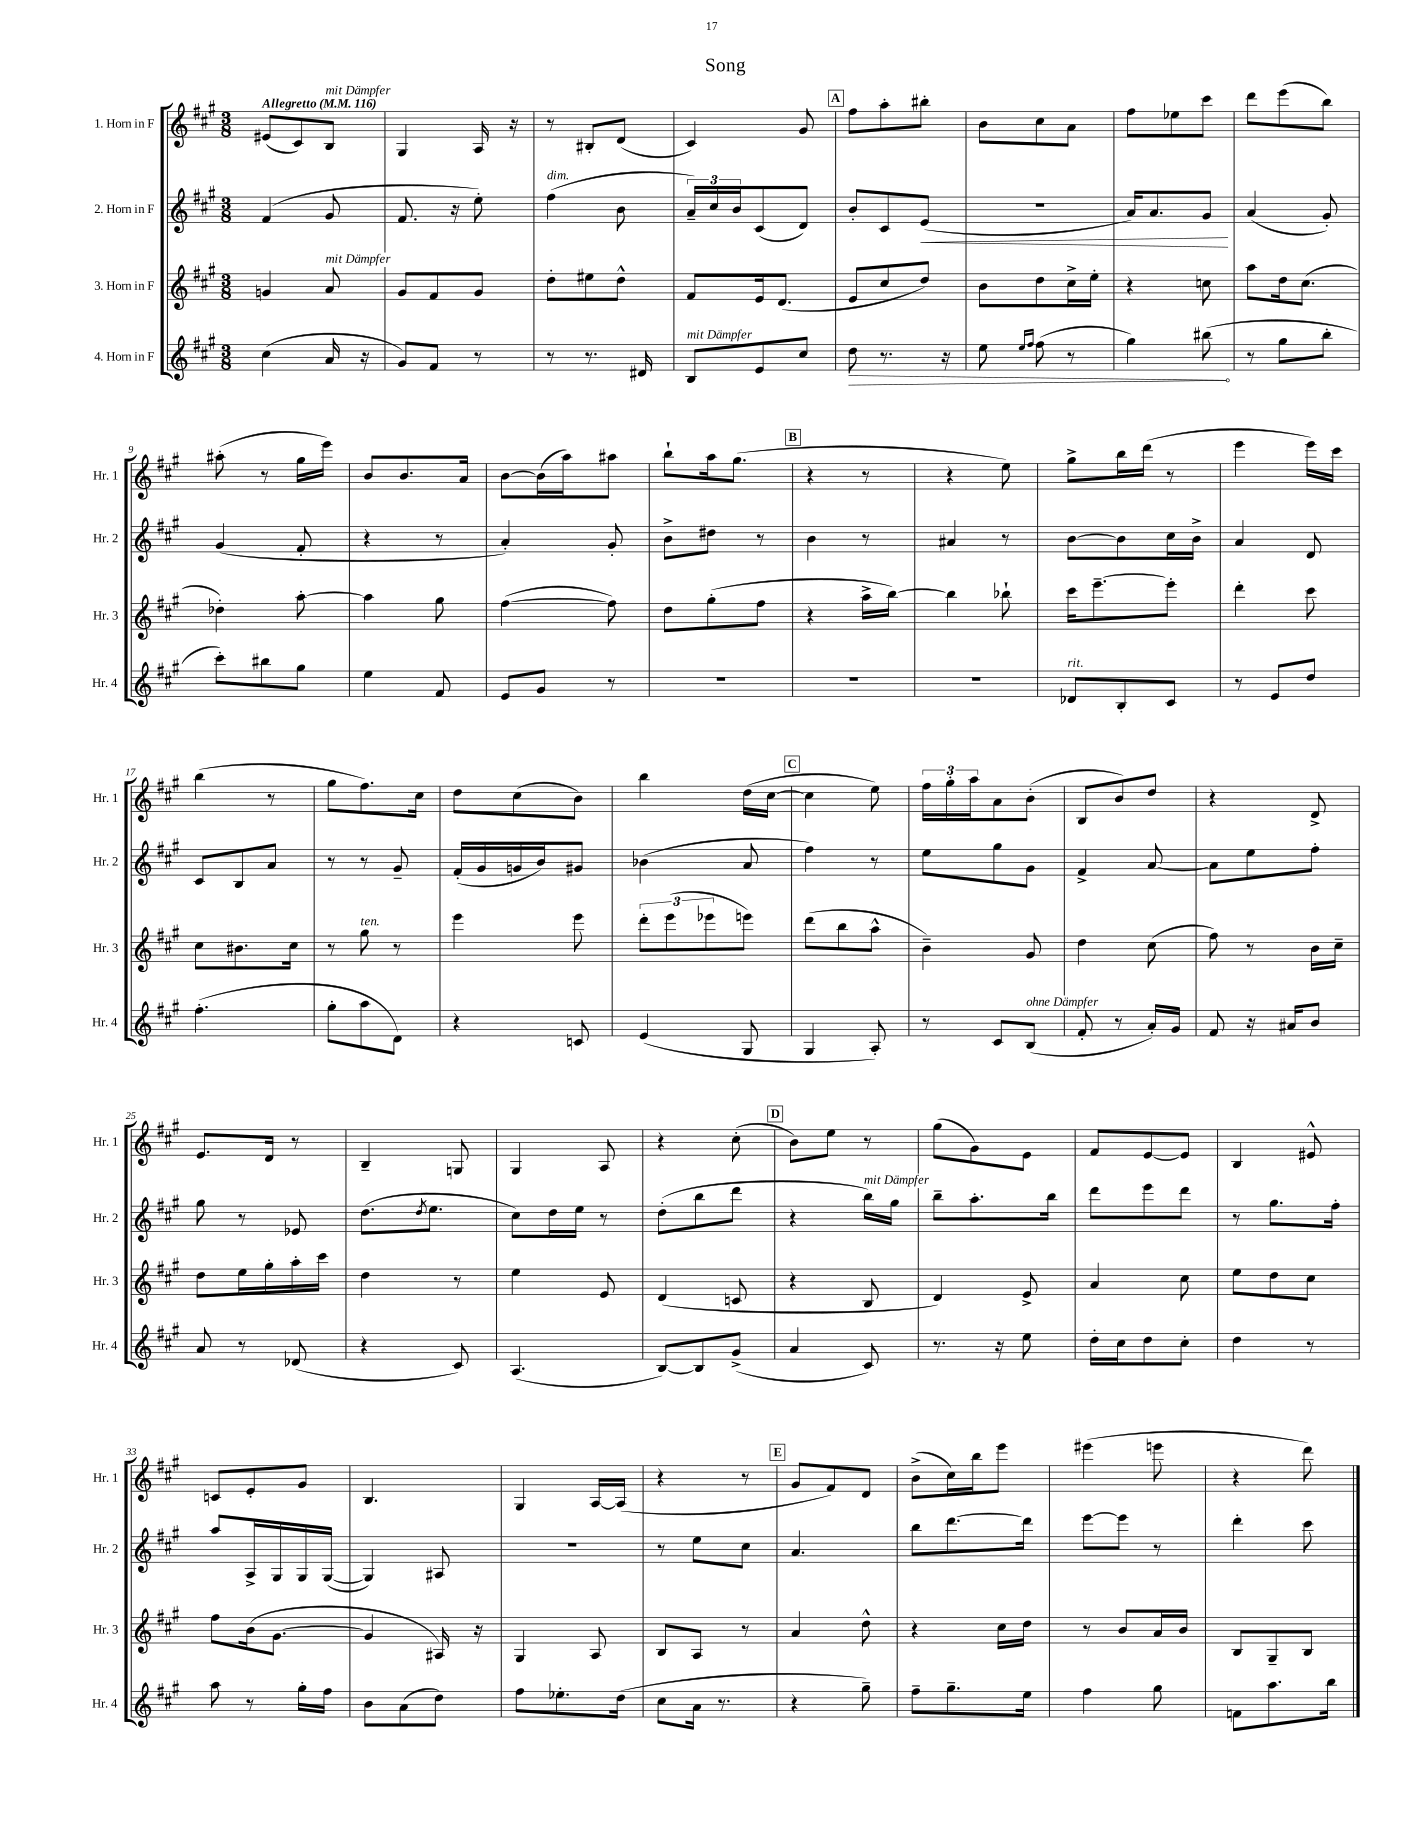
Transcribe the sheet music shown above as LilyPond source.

\header { title = "Song" }
<<
\new StaffGroup <<
\new Staff = "s0" \with { instrumentName = "1. Horn in F" shortInstrumentName = "Hr. 1" } {
    \clef treble \key a \major \numericTimeSignature \time 3/8 \tempo "Allegretto" 4 = 116
    eis'8( cis'8) b8^\markup { \italic "mit Dämpfer" } |
    gis4 a16 r16 |
    r8 bis8-. d'8( |
    cis'4) gis'8 |
    \mark \markup { \box "A" } fis''8 a''8-. bis''8-. |
    b'8 cis''8 a'8 |
    fis''8 ees''8 cis'''8 |
    d'''8 e'''8( b''8) |
    ais''8-.( r8 gis''16 e'''16) |
    b'8 b'8. a'16 |
    b'8~ b'16( a''16) ais''8 |
    b''8-! a''16 gis''8.( |
    \mark \markup { \box "B" } r4 r8 |
    r4 e''8) |
    gis''8-> b''16 d'''16( r8 |
    e'''4 e'''16) cis'''16 |
    b''4( r8 |
    gis''8 fis''8.) cis''16 |
    d''8 cis''8( b'8) |
    b''4 d''16( cis''16~ |
    \mark \markup { \box "C" } cis''4 e''8) |
    \tuplet 3/2 { fis''16 gis''16-. a''16 } a'8 b'8-.( |
    b8 b'8) d''8 |
    r4 d'8-> |
    e'8. d'16 r8 |
    b4-- g8 |
    gis4 a8 |
    r4 cis''8-.( |
    \mark \markup { \box "D" } b'8) e''8 r8 |
    gis''8( gis'8) e'8 |
    fis'8 e'8~ e'8 |
    b4 eis'8-^ |
    c'8 e'8-. gis'8 |
    b4. |
    gis4 a16~ a16( |
    r4 r8 |
    \mark \markup { \box "E" } gis'8 fis'8) d'8 |
    b'8->( cis''16) b''16 e'''8 |
    eis'''4( e'''8 |
    r4 d'''8) \bar "|." |
}
\new Staff = "s1" \with { instrumentName = "2. Horn in F" shortInstrumentName = "Hr. 2" } {
    \clef treble \key a \major \numericTimeSignature \time 3/8
    fis'4( gis'8 |
    fis'8. r16 e''8-.) |
    fis''4^\markup { \italic "dim." }( b'8 |
    \tuplet 3/2 { a'16--) cis''16 b'16 } cis'8( d'8) |
    \mark \markup { \box "A" } b'8-. cis'8 e'8\<( |
    R4. |
    a'16) a'8. gis'8\! |
    a'4( gis'8-.) |
    gis'4( fis'8-. |
    r4 r8 |
    a'4-.) gis'8-. |
    b'8-> dis''8 r8 |
    \mark \markup { \box "B" } b'4 r8 |
    ais'4 r8 |
    b'8~ b'8 cis''16 b'16-> |
    a'4 d'8 |
    cis'8 b8 a'8 |
    r8 r8 gis'8-- |
    fis'16-.( gis'16 g'16 b'16) gis'8 |
    bes'4( a'8 |
    \mark \markup { \box "C" } fis''4) r8 |
    e''8 gis''8 gis'8 |
    fis'4-> a'8~ |
    a'8 e''8 fis''8-. |
    gis''8 r8 ees'8 |
    d''8.( \acciaccatura { d''8 } e''8. |
    cis''8) d''16 e''16 r8 |
    d''8-.( b''8 d'''8 |
    \mark \markup { \box "D" } r4 b''16^\markup { \italic "mit Dämpfer" }) gis''16 |
    b''8-- a''8.-. b''16 |
    d'''8 e'''8 d'''8 |
    r8 gis''8. fis''16-. |
    a''8 a16-> gis16 gis16 gis16~( |
    gis4) ais8 |
    R4. |
    r8 e''8 cis''8 |
    \mark \markup { \box "E" } a'4. |
    b''8 d'''8.~ d'''16 |
    e'''8~ e'''8 r8 |
    d'''4-. cis'''8 \bar "|." |
}
\new Staff = "s2" \with { instrumentName = "3. Horn in F" shortInstrumentName = "Hr. 3" } {
    \clef treble \key a \major \numericTimeSignature \time 3/8
    g'4 a'8^\markup { \italic "mit Dämpfer" } |
    gis'8 fis'8 gis'8 |
    d''8-. eis''8 d''8-^ |
    fis'8 e'16 d'8.( |
    \mark \markup { \box "A" } e'8 cis''8 d''8) |
    b'8 d''8 cis''16-> e''16-. |
    r4 c''8 |
    a''8 d''16 cis''8.( |
    des''4-.) a''8~-. |
    a''4 gis''8 |
    fis''4~( fis''8) |
    d''8 gis''8-.( fis''8 |
    \mark \markup { \box "B" } r4 a''16-> b''16~) |
    b''4 bes''8-! |
    cis'''16 e'''8.~-- e'''8-. |
    d'''4-. cis'''8 |
    cis''8 bis'8. cis''16 |
    r8 gis''8^\markup { \italic "ten." } r8 |
    e'''4 e'''8 |
    \tuplet 3/2 { d'''8-. e'''8( ees'''8 } e'''8) |
    \mark \markup { \box "C" } d'''8( b''8 a''8-^ |
    b'4--) gis'8 |
    d''4 cis''8( |
    fis''8) r8 b'16 cis''16-- |
    d''8 e''16 gis''16-. a''16-. cis'''16 |
    d''4 r8 |
    e''4 e'8 |
    d'4( c'8 |
    \mark \markup { \box "D" } r4 b8 |
    d'4) e'8-> |
    a'4 cis''8 |
    e''8 d''8 cis''8 |
    fis''8 b'16( gis'8.~ |
    gis'4 ais16) r16 |
    gis4 a8 |
    b8 a8 r8 |
    \mark \markup { \box "E" } a'4 d''8-^ |
    r4 cis''16 d''16 |
    r8 b'8 a'16 b'16 |
    b8 gis8-- b8 \bar "|." |
}
\new Staff = "s3" \with { instrumentName = "4. Horn in F" shortInstrumentName = "Hr. 4" } {
    \clef treble \key a \major \numericTimeSignature \time 3/8
    cis''4( a'16 r16 |
    gis'8) fis'8 r8 |
    r8 r8. dis'16 |
    b8^\markup { \italic "mit Dämpfer" } e'8 cis''8 |
    \mark \markup { \box "A" } \once \override Hairpin.circled-tip = ##t d''8\> r8. r16 |
    e''8 \grace { e''16 fis''16 } fis''8( r8 |
    gis''4) bis''8\!( |
    r8 gis''8 b''8-. |
    cis'''8-.) bis''8 gis''8 |
    e''4 fis'8 |
    e'8 gis'8 r8 |
    R4. |
    \mark \markup { \box "B" } R4. |
    R4. |
    des'8^\markup { \italic "rit." } b8-. cis'8 |
    r8 e'8 d''8 |
    fis''4.-.( |
    gis''8-. a''8 d'8) |
    r4 c'8 |
    e'4( gis8 |
    \mark \markup { \box "C" } gis4 a8-.) |
    r8 cis'8 b8^\markup { \italic "ohne Dämpfer" }( |
    fis'8-. r8 a'16-.) gis'16 |
    fis'8 r16 ais'16 b'8 |
    a'8 r8 des'8( |
    r4 cis'8) |
    a4.( |
    b8~) b8 gis'8->( |
    \mark \markup { \box "D" } a'4 cis'8) |
    r8. r16 e''8 |
    d''16-. cis''16 d''8 cis''8-. |
    d''4 r8 |
    a''8 r8 gis''16-. fis''16 |
    b'8 a'8( d''8) |
    fis''8 ees''8.-. d''16( |
    cis''8 a'16 r8. |
    \mark \markup { \box "E" } r4 gis''8--) |
    fis''8-- gis''8.-- e''16 |
    fis''4 gis''8 |
    f'8 a''8. b''16 \bar "|." |
}
>>
>>
